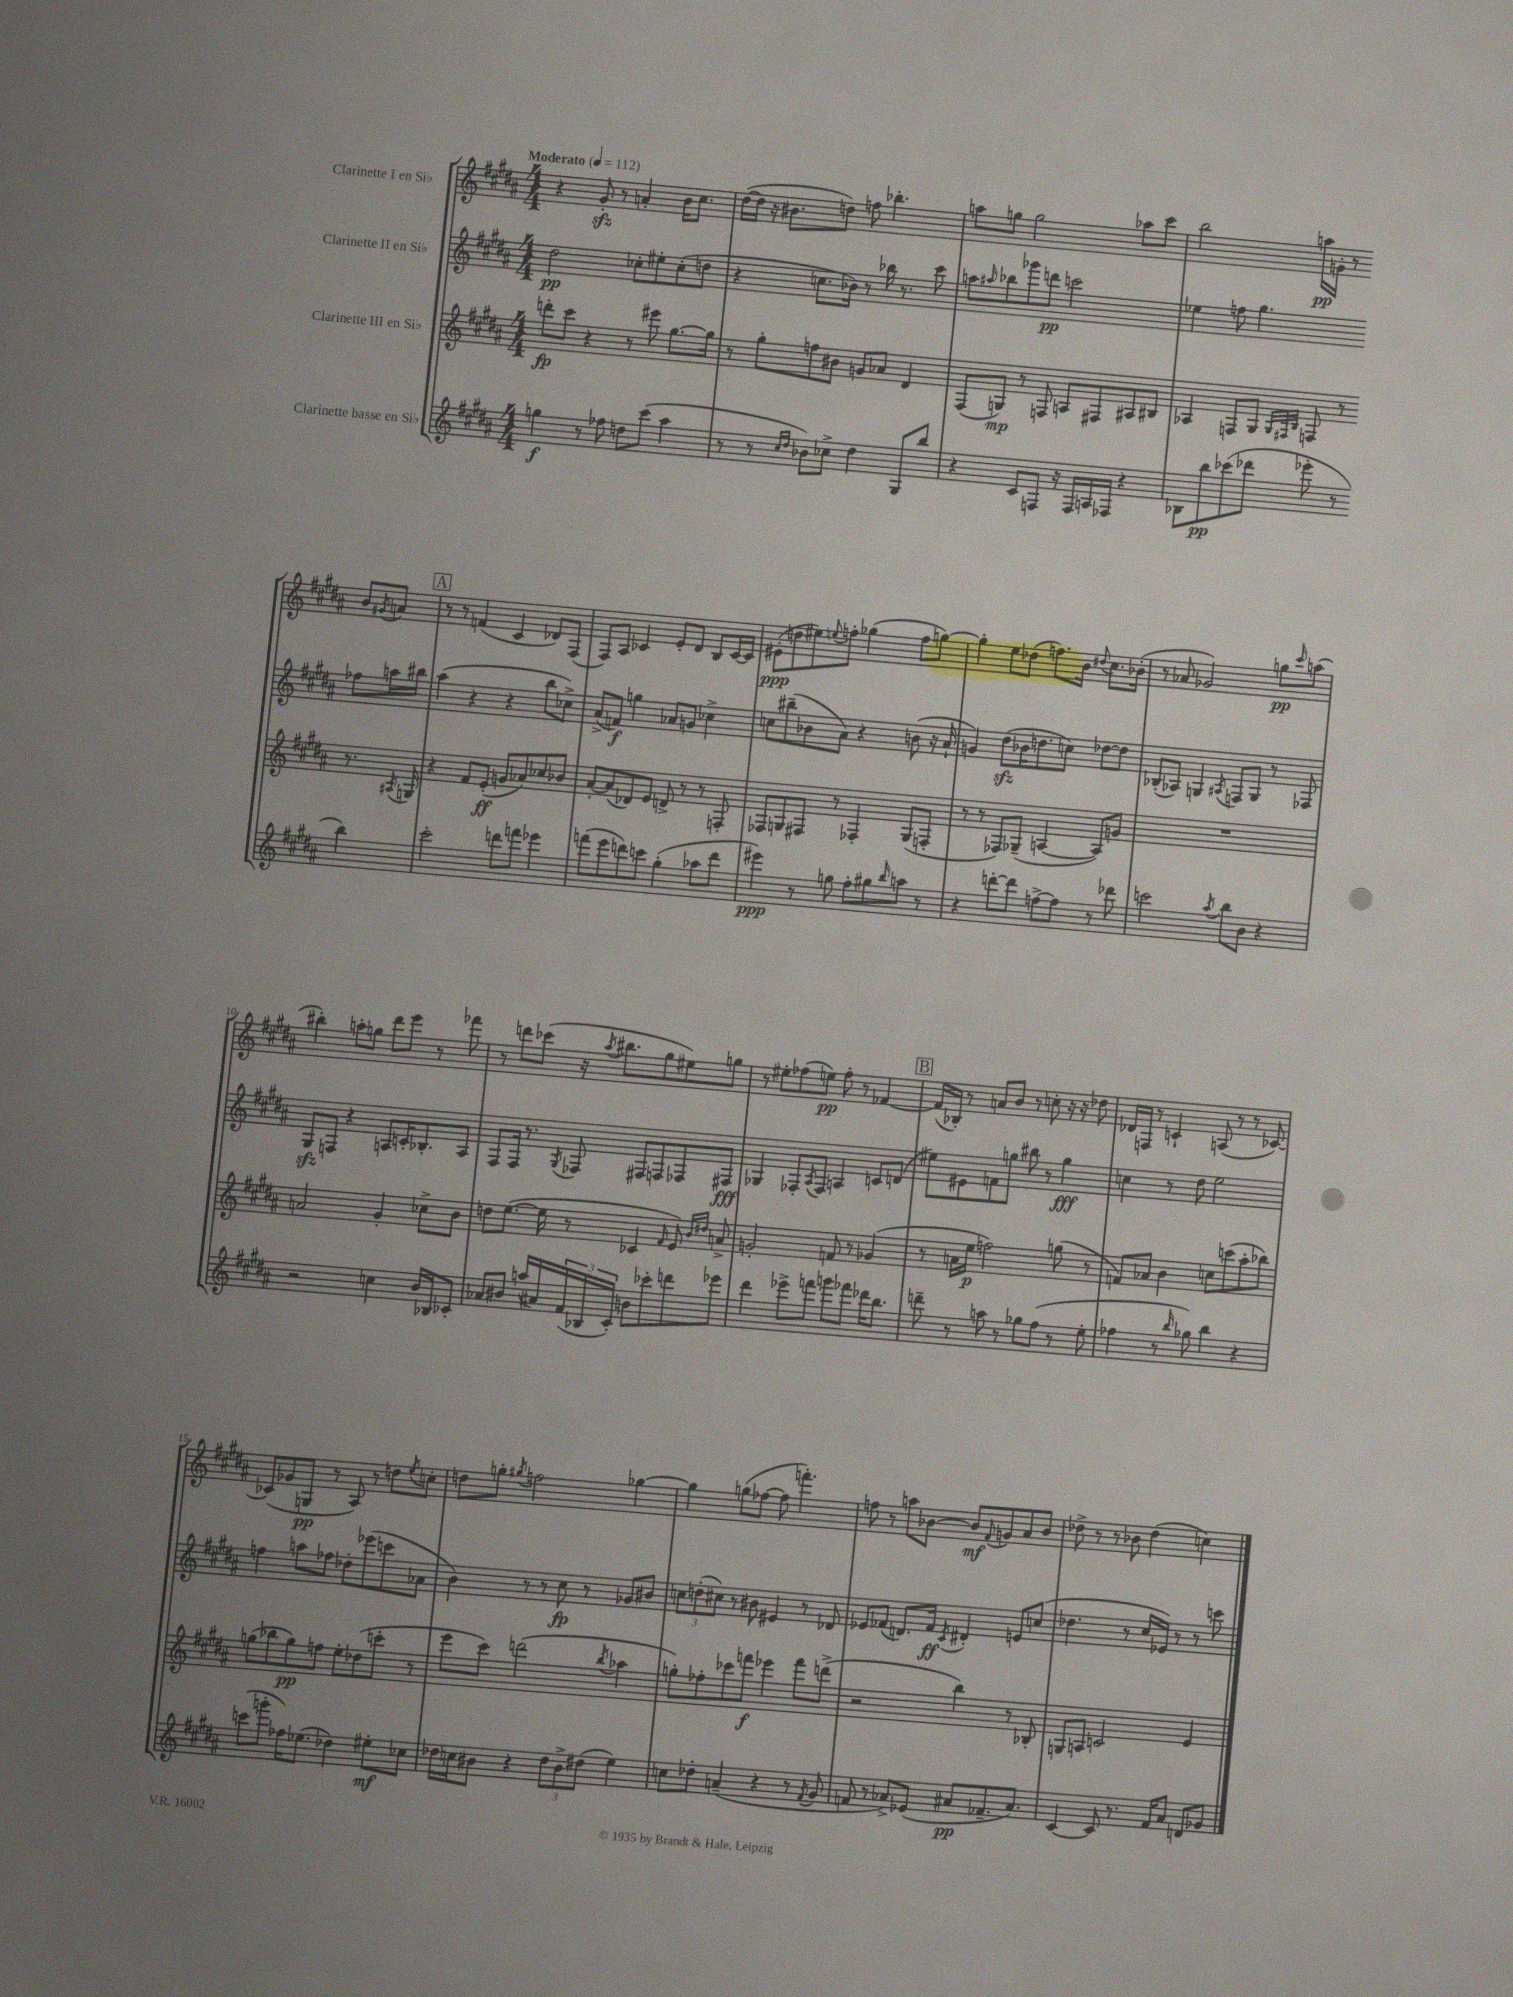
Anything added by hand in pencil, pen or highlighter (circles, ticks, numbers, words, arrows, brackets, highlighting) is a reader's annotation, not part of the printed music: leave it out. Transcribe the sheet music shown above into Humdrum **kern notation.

**kern	**kern	**kern	**kern
*staff4	*staff3	*staff2	*staff1
*clefG2	*clefG2	*clefG2	*clefG2
*k[f#c#g#d#a#]	*k[f#c#g#d#a#]	*k[f#c#g#d#a#]	*k[f#c#g#d#a#]
*M4/4	*M4/4	*M4/4	*M4/4
*MM112	*MM112	*MM112	*MM112
4gg	8ddd'	2dd#	4r
.	8ccc#	.	.
8r	4r	.	8g#'
8ff-	.	.	8r
8dd	8r	8cc-'	4a'
(8ccc#	8eee#	8ee#'	.
4aa#	[8.gg#	(8cc-'	16b
.	.	.	8.cc#
.	.	8dd	.
.	16gg#]	.	.
=	=	=	=
8r	8r	4r	([16dd#
.	.	.	16dd#]
8r	8gg#'	.	16r
.	.	.	8.b#
16qqcc#	.	.	.
16qqdd#	.	.	.
8b-)	8ff	8.cc	.
8cc-^	8b#	.	8dd)
.	.	16b-)	.
4dd#	8g	8r	8ff
.	8a-	16bb-	4.bb-'
.	.	8.r	.
8G#	4d#	.	.
8bb	.	8ccc#	.
=	=	=	=
4r	(8F#	8aa	8aa
.	.	16qqaa#	.
.	8G)	8bb-	8gg
8c#	8r	8ggg-	2gg
8F	8F	8ddd	.
16r	8A	2ccc	.
16F	.	.	.
16A	8F#	.	.
16F-	.	.	.
4r	8A#	.	8aa-
.	8B#	.	8ccc#
=	=	=	=
8B-	4A-	4ee-	2bb
8bb	.	.	.
(8ccc-	8F	8ff	.
8ddd-	8G#	4.gg#	.
.	32qqG#	.	.
.	32qqF#	.	.
.	32qqB	.	.
8eee-'	8F	.	16aa
.	.	.	16g'
8r	8r	.	8r
4bb)	8.r	8ff-	8b
.	.	.	8qg#
.	.	16aa	8a
.	8qA#	.	.
.	16G	16bb#	.
=	=	=	=
2ccc#'	4r	(4aa#	8r
.	.	.	8r
.	8f#	4r	(4f
.	(8e'	.	.
8ddd	8g	4r	4c#
8fff	8a-)	.	.
4eee-	8cc-	8bb	8d-)
.	8b-	8cc-^)	(8F#
=	=	=	=
(8fff	[8a#'	(8a#^	8F#)
8eee	(8a#]	8f)	8A#
8ddd)	8d-)	4gg	4c-
8ccc	8e	.	.
(4gg#'	8d^	8a-	8e'
.	8r	8g	8d#
8aa-	8r	4cc-^	8B
8ddd	8F'	.	[16c-
.	.	.	16c-]
=	=	=	=
4eee#)	8F-	8cc	(8e#'
.	8G	(8bb#~	8dd
8r	8F#	8b-	8ee#)
.	.	.	8qqee
8gg	8r	8a#)	8ff'
8ff#'	4F-'	4r	(4gg-
8gg#	.	.	.
16qqbb	.	.	.
8aa	(8G	(8b	8ff
8r	8F'	16r	[8gg)
.	.	16a#`	.
=	=	=	=
4r	8r	4g)	4gg']
.	8r	.	.
[8ddd'	8F-)	(8dd#	8ee
8ddd]	(8G-~	16b-	(8dd-
.	.	8.dd	.
[8ff^	[4A	.	8.ff)
8ff]	.	8cc)	.
.	.	.	16b
.	.	.	8qqdd#
8r	8A])	[8dd-	8.cc#
8ddd-	8g	8dd-]	.
.	.	.	(16b-'
=	=	=	=
2ccc	1r	(8B-'	8r
.	.	8A-)	8a-
.	.	4G	2g-)
8qaa#	.	8qA#	.
8bb	.	8F	.
8b	.	8G	.
4r	.	8r	8gg
.	.	.	16qqccc#
.	.	8F-	(8aa
=	=	=	=
2r	2a	8G#	4bb#')
.	.	8F	.
.	.	4r	8aa'
.	.	.	8gg
4cc	4g#'	8A	8ddd#
.	.	16c'	8eee
.	.	8.B-'	.
16b	8cc-^	.	8r
16B-	.	.	.
8c-'	8b	8A	8fff-
=	=	=	=
8a-	8dd	8F#	8r
8b#	([8.ee	16F#	8ddd
.	.	8.r	.
(16aa	.	.	(8ccc-
16a#)	16ee]	.	.
.	.	8qG#	.
(24f#	8r	8F-	16r
24B-	.	.	.
.	.	.	8qaa#
.	.	.	8.bb#
24c#')	.	.	.
8b	4c-	8F#	.
8ccc-'	.	8F	8gg#
.	16qqf#	.	.
8ddd	8e)	8F-	8ee#)
.	16qqb	.	.
.	16qqdd#	.	.
8eee-	8a^	8F#	8gg
=	=	=	=
4ddd#	2g'	4G-	8r
.	.	.	8ee#'
8eee-^	.	8F-'	(8ff-
.	.	8qA#	.
8fff	.	8F-	8ee)
8ggg	8f	4A	8ff-'
8fff-	8r	.	8r
16ddd-	(4g-	8c	[4f-
8.bb	.	.	.
.	.	(8d	.
=	=	=	=
8ddd~	8r	8ee#)	(16f-]
.	.	.	16B-')
8r	16a	8e#	8r
.	16ee	.	.
8aa	2ff)	8f	8a
8r	.	8gg	8b
8gg-	.	8bb#	8r
(8ff#	.	8r	8cc'
8r	(8gg	4gg	16r
.	.	.	16r
8ee'	8r	.	8dd-
=	=	=	=
4ff-	8f)	4cc	16d-
.	.	.	16F
.	8a-	.	8r
8r	4b	8r	4c`
16qqbb	.	.	.
8gg-)	.	8dd#	.
4bb	8cc	2ee	(8A
.	(8ccc	.	8r
4r	8aa#'	.	8r
.	8bb-)	.	[8c-)
=	=	=	=
(8ccc	(8gg	4ff	(8c-]
8ggg'	8bb-	.	8g-
16ff-)	8gg)	8aa	8G
(8.ee-	.	.	.
.	8ff	8ff-	8r
4dd-)	8ee'	8dd-'	8A#)
.	(8dd-	(8eee-	8r
8ee#'	8ccc'	8ccc	8dd
.	.	.	8qee
8cc-	8r	8a-	8cc'
=	=	=	=
16dd-	8eee	4b)	8dd
16cc	.	.	.
8b#	8ccc#)	.	8gg'
.	.	.	8qgg#
4r	(2ddd	8r	2ff
.	.	8r	.
12dd-	.	8cc#	.
12b#^	.	.	.
.	.	8r	.
(12dd#	.	.	.
.	8qbb	.	.
4ee)	4aa-	8g-	[4gg-
.	.	8b#	.
=	=	=	=
8cc	8gg')	12cc	4gg-]
.	.	(12dd'	.
8dd-'	8ff-'	.	.
.	.	12cc#)	.
(4a~	8ccc-	8r	(8gg
.	8fff	8b#	[8ff-
4r	4eee-	4e#	8ff-]
.	.	.	4.fff')
8r	8fff	8r	.
8qf#	.	.	.
8g#	(8ddd^	8d-	.
=	=	=	=
8f	2r	8e-	8ff
8r	.	(8f-	8r
8a-^)	.	8.d)	8aa
(8e-	.	.	[8b-
.	.	16f-	.
.	.	8qc#	.
8a#	4bb)	4d#'	8b-]
.	.	.	8qqf#
8.f-~	.	.	8g
.	8r	8e	8a#
8.a#)	.	.	.
.	8B-'	(8cc	8b-
=	=	=	=
[4c#	8G	4.dd-	8dd-^
.	8A	.	8r
8c#]	2c	.	8r
8.r	.	8r	8b-
.	.	16cc#	(4dd-
16f#	.	16e-)	.
8a#	.	8r	.
8d	4e	8r	4cc)
8g-	.	8ccc	.
==	==	==	==
*-	*-	*-	*-
